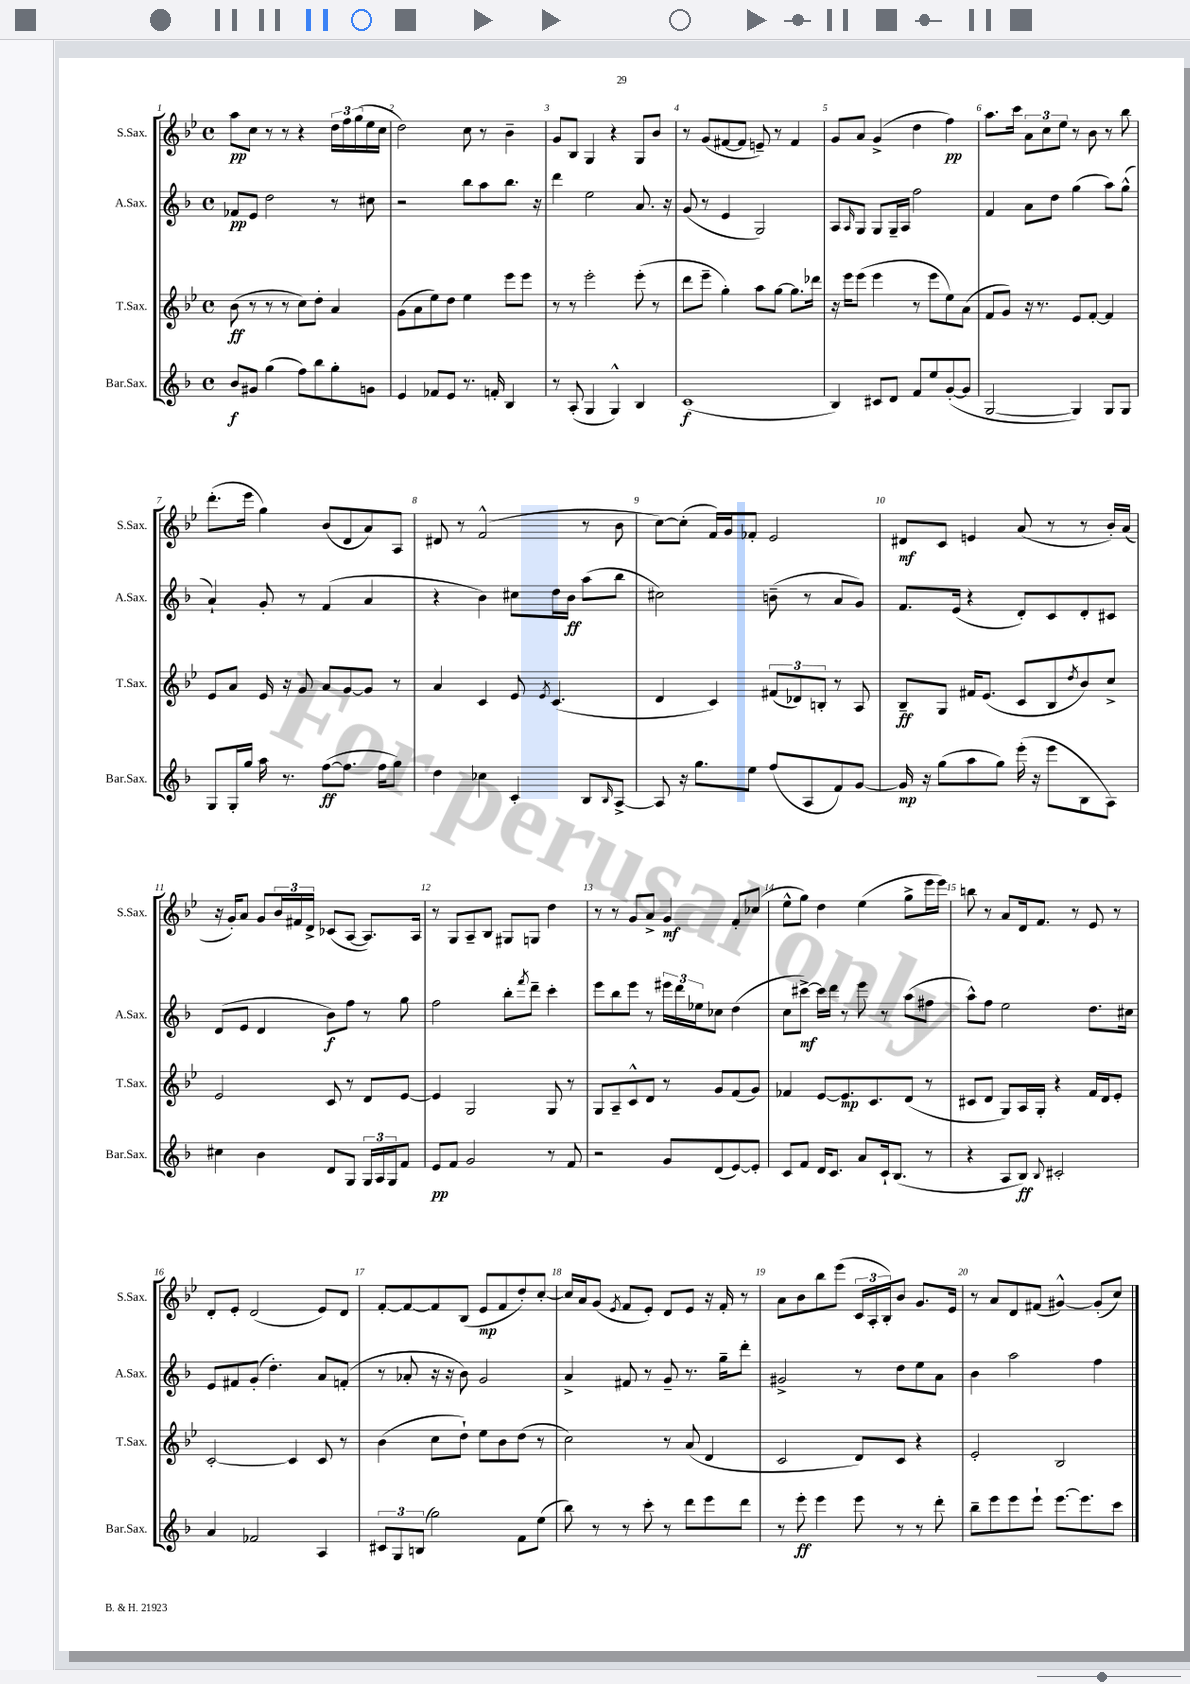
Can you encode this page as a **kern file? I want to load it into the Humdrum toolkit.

**kern	**dynam	**kern	**dynam	**kern	**dynam	**kern	**dynam
*part4	*part4	*part3	*part3	*part2	*part2	*part1	*part1
*staff4	*staff4	*staff3	*staff3	*staff2	*staff2	*staff1	*staff1
*I"Bar.Sax.	*	*I"T.Sax.	*	*I"A.Sax.	*	*I"S.Sax.	*
*I'Bar.Sax.	*	*I'T.Sax.	*	*I'A.Sax.	*	*I'S.Sax.	*
*clefG2	*	*clefG2	*	*clefG2	*	*clefG2	*
*k[b-]	*	*k[b-e-]	*	*k[b-]	*	*k[b-e-]	*
*M4/4	*	*M4/4	*	*M4/4	*	*M4/4	*
*met(c)	*	*met(c)	*	*met(c)	*	*met(c)	*
=1	=1	=1	=1	=1	=1	=1	=1
8b-/L	f	(8b-\	ff	8f-X/L	pp	8aa\L	pp
8g#X/J	.	8r	.	8e/J	.	8cc\J	.
(4gg\	.	8r	.	2dd\	.	8r	.
.	.	8r	.	.	.	8r	.
8ff\L)	.	8cc\L)	.	.	.	4r	.
8bb-\	.	8dd'\J	.	.	.	.	.
8gg'\	.	4a/	.	8r	.	24dd\LL	.
.	.	.	.	.	.	24ff\	.
.	.	.	.	.	.	(24gg\	.
8gn\J	.	.	.	8cc#X\	.	16ee-\	.
.	.	.	.	.	.	16cc\JJ	.
=2	=2	=2	=2	=2	=2	=2	=2
4e/	.	(8g\L	.	2r	.	2dd\)	.
.	.	8a\	.	.	.	.	.
8f-X/L	.	8ee-\)	.	.	.	.	.
8e/J	.	8dd\J	.	.	.	.	.
8.r	.	4ee-\	.	8bb-\L	.	8cc\	.
.	.	.	.	8aa\	.	8r	.
16fn'/	.	.	.	.	.	.	.
4B-/	.	8eee-\L	.	8.bb-\J	.	4b-~\	.
.	.	8eee-\J	.	.	.	.	.
.	.	.	.	16r	.	.	.
=3	=3	=3	=3	=3	=3	=3	=3
8r	.	8r	.	4ddd\	.	8g/L	.
(8A'/	.	8r	.	.	.	8B-/J	.
4G/	.	2eee-'\	.	2ee\	.	4G/	.
4G^^/)	.	.	.	.	.	4r	.
4B-/	.	(8eee-'\	.	8.a/	.	8G/L	.
.	.	8r	.	.	.	8b-/J	.
.	.	.	.	16r	.	.	.
=4	=4	=4	=4	=4	=4	=4	=4
(1c	f	8ddd\L	.	(8g/	.	8r	.
.	.	8eee-~\J	.	8r	.	(8g/L	.
.	.	4gg'\)	.	4e/	.	[8f#X/	.
.	.	.	.	.	.	8f#/J]	.
.	.	8aa\L	.	2G/)	.	8en~/)	.
.	.	[8gg\J	.	.	.	8r	.
.	.	8.gg\L]	.	.	.	4f#/	.
.	.	16ddd-X\Jk	.	.	.	.	.
=5	=5	=5	=5	=5	=5	=5	=5
4B-/)	.	16r	.	8A/L	.	8g/L	.
.	.	16eee-\KL	.	.	.	.	.
.	.	.	.	16qqA/	.	.	.
.	.	(8eee-\J	.	8G/J	.	8a/J	.
8c#X/L	.	4eee-\	.	8G/L	.	(4g^/	.
8d/J	.	.	.	16G~/L	.	.	.
.	.	.	.	16A/JJ	.	.	.
8f/L	.	8r	.	2ff\	.	4dd\	.
8ee/	.	8eee-\L	.	.	.	.	.
([8g'/	.	8ee-\)	.	.	.	4ff\)	pp
8g/J]	.	(8a\J	.	.	.	.	.
=6	=6	=6	=6	=6	=6	=6	=6
[2G/	.	8f/L	.	4f/	.	8.aa\L	.
.	.	8g/J)	.	.	.	.	.
.	.	.	.	.	.	16ccc\Jk	.
.	.	16r	.	8a\L	.	12a\L	.
.	.	8.r	.	.	.	.	.
.	.	.	.	.	.	12cc\	.
.	.	.	.	8dd\J	.	.	.
.	.	.	.	.	.	12ee-\J	.
4G/])	.	8e-/L	.	(4gg\	.	8r	.
.	.	[8f'/J	.	.	.	8b-\	.
8G/L	.	4f/]	.	8aa\L)	.	8r	.
8G/J	.	.	.	(8gg^^\J	.	8bb-\	.
!!LO:LB:g=z
=7	=7	=7	=7	=7	=7	=7	=7
8G/L	.	8e-/L	.	4a`/)	.	(8.ddd'\L	.
16G'/L	.	8a/J	.	.	.	.	.
16gg/JJ	.	.	.	.	.	16eee-\Jk	.
16aa\	.	16e-/	.	8g'/	.	4gg\)	.
8.r	.	16r	.	.	.	.	.
.	.	8g/	.	8r	.	.	.
([8ff\L	ff	8a/L	.	(4f/	.	(8b-/L	.
8.ff\J]	.	[8g/	.	.	.	8d/	.
.	.	8g/J]	.	4a/	.	8a/)	.
16ff\KL	.	.	.	.	.	.	.
8gg\J)	.	8r	.	.	.	8A/J	.
=8	=8	=8	=8	=8	=8	=8	=8
4dd\	.	4a/	.	4r	.	8d#X/	.
.	.	.	.	.	.	8r	.
4cc-X\	.	4c/	.	4b-\)	.	(2f^^/	.
4c'/	.	8e-/	.	8cc#X\L	.	.	.
.	.	8qe-/	.	.	.	.	.
.	.	(4.c/	.	16dd\L	.	.	.
.	.	.	.	16b-\JJ	ff	.	.
8B-/L	.	.	.	(8aa\L	.	8r	.
16qqB-/	.	.	.	.	.	.	.
[8A^/J	.	.	.	8bb-\J	.	8b-\	.
=9	=9	=9	=9	=9	=9	=9	=9
8A/]	.	4d/	.	2cc#X\)	.	[8cc\L)	.
16r	.	.	.	.	.	(8cc'\J]	.
8.gg\L	.	.	.	.	.	.	.
.	.	4c/)	.	.	.	16f/LL)	.
.	.	.	.	.	.	16g/J	.
8ee\J	.	.	.	.	.	8f-X'/J	.
(8ff/L	.	(12f#X/L	.	(8bn~\	.	2e-/	.
.	.	12d-X/)	.	.	.	.	.
8A/	.	.	.	8r	.	.	.
.	.	12Bn'/J	.	.	.	.	.
8f/)	.	8r	.	8a/L	.	.	.
[8g/J	.	8A/	.	8g/J)	.	.	.
=10	=10	=10	=10	=10	=10	=10	=10
16g/]	mp	8B-~/L	ff	8.f/L	.	8d#X/L	mf
16r	.	.	.	.	.	.	.
(8gg\L	.	8G/J	.	.	.	8c/J	.
.	.	.	.	(16e/Jk	.	.	.
8aa\	.	16f#X/KL	.	4r	.	4en/	.
.	.	(8.e-/J	.	.	.	.	.
8gg\J)	.	.	.	.	.	.	.
(16eee'\	.	8c/L	.	8d'/L)	.	(8a/	.
16r	.	.	.	.	.	.	.
8eee\L	.	8B-/	.	8c/	.	8r	.
.	.	8qdd/	.	.	.	.	.
8B-\	.	8b-/)	.	8d'/	.	8r	.
8A\J)	.	8cc^/J	.	8c#X/J	.	16b-'/LL)	.
.	.	.	.	.	.	(16a/JJ	.
!!LO:LB:g=z
=11	=11	=11	=11	=11	=11	=11	=11
4cc#X\	.	2e-/	.	(8d/L	.	16r	.
.	.	.	.	.	.	16g'/KL)	.
.	.	.	.	8e/J	.	8a/J	.
4b-\	.	.	.	4d/	.	8g/L	.
.	.	.	.	.	.	24b-/L	.
.	.	.	.	.	.	24f#X/	.
.	.	.	.	.	.	24d^/JJ	.
8d/L	.	8c/	.	8b-\L)	f	(8c-X/L	.
8G/J	.	8r	.	8ff\J	.	[8A/J	.
24G/LL	.	8d/L	.	8r	.	8.A/L])	.
24A/	.	.	.	.	.	.	.
24G/J	.	.	.	.	.	.	.
8f/J	.	[8e-/J	.	8gg\	.	.	.
.	.	.	.	.	.	16A/Jk	.
=12	=12	=12	=12	=12	=12	=12	=12
8e/L	pp	4e-/]	.	2ff\	.	8r	.
8f/J	.	.	.	.	.	8G/L	.
2g/	.	2G/	.	.	.	8A~/	.
.	.	.	.	.	.	8B-/J	.
.	.	.	.	8bb-'\L	.	8G#X/L	.
.	.	.	.	8qfff/	.	.	.
.	.	.	.	8ddd~\J	.	8Gn/J	.
8r	.	8G/	.	4ccc'\	.	4dd\	.
8f/	.	8r	.	.	.	.	.
=13	=13	=13	=13	=13	=13	=13	=13
2r	.	8G/L	.	8eee\L	.	8r	.
.	.	8A~/	.	8bb-\	.	8r	.
.	.	8c^^/	.	8eee\J	.	8g/L	.
.	.	8d/J	.	8r	.	8a^/J	.
8g/L	.	8r	.	24eee#X\LL	.	4g/	mf
.	.	.	.	24ddd\	.	.	.
.	.	.	.	24ee-X\J	.	.	.
(8d/	.	8g/L	.	8cc-X\J	.	.	.
[8e/)	.	(8f/	.	(4dd\	.	8f'/L	.
8e'/J]	.	8g/J)	.	.	.	(8cc-X/J	.
=14	=14	=14	=14	=14	=14	=14	=14
8c/L	.	4f-X/	.	8cc\L	.	8ee-^^\L	.
8f/J	.	.	.	[8ccc#X^\J)	mf	8gg\J)	.
16d/KL	.	[8e-/L	.	16ccc#\LL]	.	4dd\	.
8.c/J	.	.	.	16ddd\JJ	.	.	.
.	.	8.e-/]	mp	8r	.	.	.
8a/L	.	.	.	8eee\	.	(4ee-\	.
.	.	8.c/	.	.	.	.	.
16c`/k	.	.	.	8r	.	.	.
(8.B-/J	.	.	.	.	.	.	.
.	.	(8d/J	.	(8aa\L	.	8gg^\L	.
8r	.	8r	.	8ff#X\J	.	16eee-\L	.
.	.	.	.	.	.	16eee-\JJ)	.
=15	=15	=15	=15	=15	=15	=15	=15
4r	.	8c#X/L	.	8aa^^\L)	.	8bbn\	.
.	.	8d/J	.	8ff\J	.	8r	.
8A/L	.	8G/L)	.	2ee\	.	8a/L	.
8B-/J)	ff	16A/L	.	.	.	16d/k	.
.	.	16G'/JJ	.	.	.	8.f/J	.
8qqB-/	.	.	.	.	.	.	.
2c#X'/	.	4r	.	.	.	.	.
.	.	.	.	.	.	8r	.
.	.	16f/LL	.	8.dd\L	.	8e-/	.
.	.	16d/J	.	.	.	.	.
.	.	8e-'/J	.	.	.	8r	.
.	.	.	.	16cc#X\Jk	.	.	.
!!LO:LB:g=z
=16	=16	=16	=16	=16	=16	=16	=16
4a/	.	[2c'/	.	8e/L	.	8d'/L	.
.	.	.	.	8f#X/	.	8e-'/J	.
2f-X/	.	.	.	(8g'/J	.	(2d/	.
.	.	.	.	4.dd'\)	.	.	.
.	.	4c/]	.	.	.	.	.
4A/	.	8c/	.	8a/L	.	8e-/L)	.
.	.	8r	.	(8fn'/J	.	8d/J	.
=17	=17	=17	=17	=17	=17	=17	=17
12c#X/L	.	(4b-\	.	8r	.	[8f'/L	.
12G/	.	.	.	.	.	.	.
.	.	.	.	8a-X'/	.	8f/_	.
(12Bn/J	.	.	.	.	.	.	.
2gg\)	.	8cc\L	.	16r	.	8f/]	.
.	.	.	.	16r	.	.	.
.	.	8dd`\J)	.	8b-\)	.	(8B-/J	.
.	.	8ee-\L	.	2g/	.	8e-/L	mp
.	.	8b-\	.	.	.	8f/	.
8f\L	.	(8dd\J	.	.	.	8dd'/)	.
(8ee\J	.	8r	.	.	.	[8cc'/J	.
=18	=18	=18	=18	=18	=18	=18	=18
8bb-\)	.	2cc\)	.	4a^/	.	16cc/LL]	.
.	.	.	.	.	.	16a/J	.
8r	.	.	.	.	.	(8g/J	.
.	.	.	.	.	.	8qe-/	.
8r	.	.	.	8f#X/	.	8f/L	.
8ccc'\	.	.	.	8r	.	8e-'/J)	.
8r	.	8r	.	8g~/	.	8d/L	.
8ddd\L	.	(8a/	.	8.r	.	8e-/J	.
8eee\	.	4d/	.	.	.	16r	.
.	.	.	.	16gg~\KL	.	16f'/	.
8ddd\J	.	.	.	8ddd'\J	.	8r	.
=19	=19	=19	=19	=19	=19	=19	=19
8r	.	2c/	.	2g#X^/	.	8a\L	.
8eee'\	ff	.	.	.	.	8b-\	.
4eee\	.	.	.	.	.	8bb-\	.
.	.	.	.	.	.	(8eee-\J	.
8eee\	.	8d/L)	.	8r	.	24c/LL	.
.	.	.	.	.	.	24A'/	.
.	.	.	.	.	.	24B-'/J)	.
8r	.	8c/J	.	8dd\L	.	8b-/J	.
8r	.	4r	.	8ee\	.	8.g/L	.
8ddd'\	.	.	.	8a\J	.	.	.
.	.	.	.	.	.	16e-/Jk	.
=20	=20	=20	=20	=20	=20	=20	=20
8bb-~\L	.	2e-'/	.	4b-\	.	8r	.
8eee\	.	.	.	.	.	8a/L	.
8eee\	.	.	.	2aa\	.	8d/	.
8eee`\J	.	.	.	.	.	(8f#X/J	.
[8.eee\L	.	2B-/	.	.	.	[4g#X^^/)	.
8.eee\]	.	.	.	.	.	.	.
.	.	.	.	4ff\	.	(8g#'/L]	.
8ccc\J	.	.	.	.	.	8cc/J)	.
==	==	==	==	==	==	==	==
*-	*-	*-	*-	*-	*-	*-	*-
